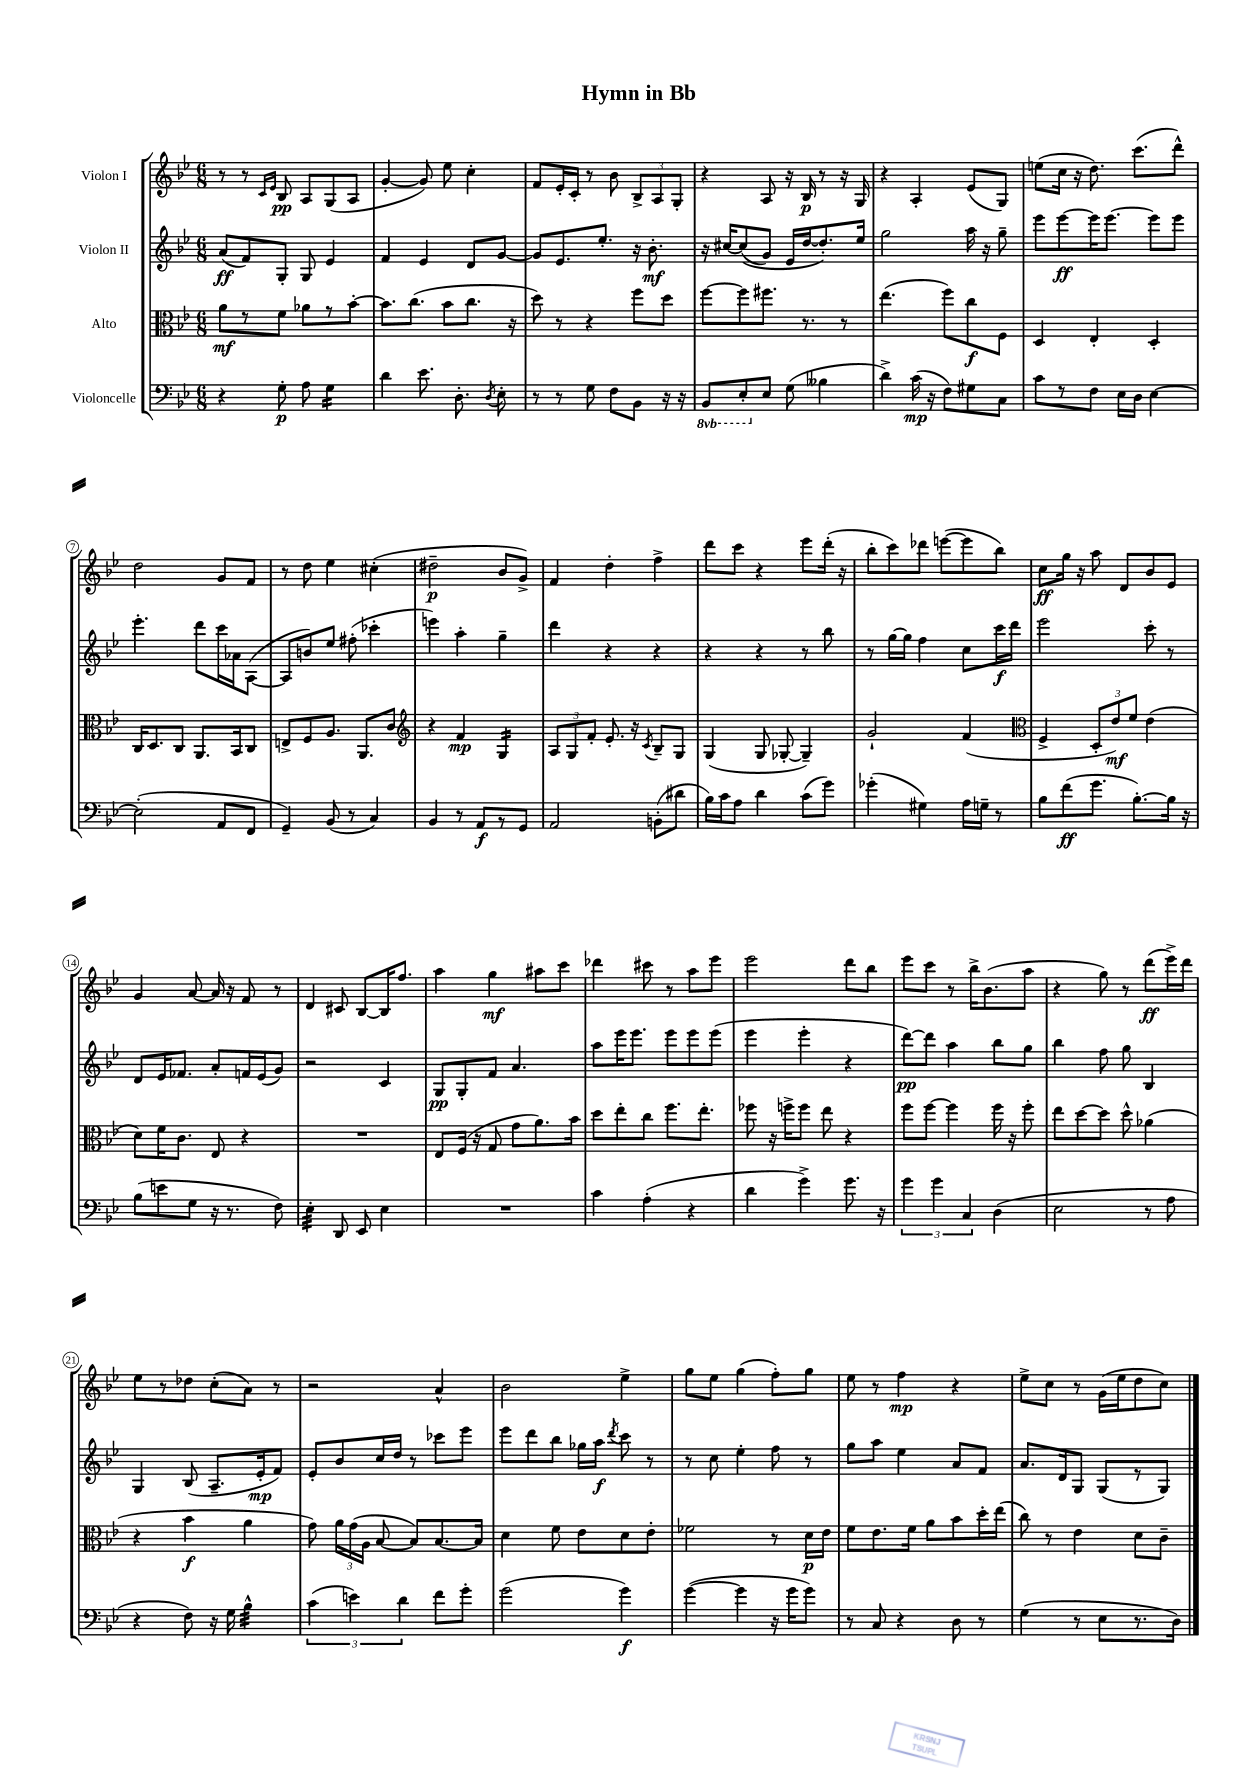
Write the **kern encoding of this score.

**kern	**kern	**kern	**kern
*staff4	*staff3	*staff2	*staff1
*clefF4	*clefC3	*clefG2	*clefG2
*k[b-e-]	*k[b-e-]	*k[b-e-]	*k[b-e-]
*M6/8	*M6/8	*M6/8	*M6/8
4r	8a\L	(8a/L	8r
.	8r	8f/)	8r
.	.	.	16qqc/LL
.	.	.	16qqe-/JJ
8G'\	8f\J	8G'/J	8B-/
8A\	8a-\L	8G/	8A/L
4G\	8r	4e-/	(8G/
.	[8b-'\J	.	8A/J
=	=	=	=
4d\	8.b-\]L	4f/	[4g'/
.	(8.cc\J	.	.
8.e-\	.	4e-/	8g/])
.	8b-\L	.	8ee-\
8.D'\	.	.	.
.	8.cc\J	8d/L	4cc'\
8qD/	.	.	.
8E-'\	.	[8g/J	.
.	16r	.	.
=	=	=	=
8r	8dd\)	8g/]L	8f/L
8r	8r	8.e-/	16e-'/L
.	.	.	16c'/JJ
8G\	4r	.	8r
.	.	8.ee-'/J	.
8F\L	.	.	8b-\
8BB-\J	8ff\L	16r	12B-^/L
.	.	8.b-'\	.
.	.	.	12A/
16r	8dd\J	.	.
.	.	.	12G'/J
16r	.	.	.
=	=	=	=
8BBB-/L	[8ff\L	16r	4r
.	.	[16cc#/LK	.
8EE-'/	8ff\]	&((8cc#/]	.
8E-/J	8.ff#\J	8g/J)	8A/
(8G\	.	16e-/LL	16r
.	8.r	[16dd/J	16B-/
4B--\	.	8.dd'/]&)	8r
.	8r	.	16r
.	.	16ee-/Jk	16G/
=	=	=	=
4d^\)	(4.ee-\	2gg\	4r
(16c\	.	.	4A'/
16r	.	.	.
8F\L)	8ff\L)	.	.
8G#\	8cc\	16aa\	(8e-/L
.	.	16r	.
8C\J	8F\J	8gg~\	8G/J)
=	=	=	=
8c\L	4D/	8eee-\L	(8ee\L
8r	.	[8eee-\	16cc\Jk
.	.	.	16r
8F\J	4E-'/	16eee-\]K	8.dd\)
.	.	[8.eee-\J	.
16E-\LL	.	.	.
16D\JJ	.	.	(8.ccc\L
[4E-\	4D'/	8eee-\]L	.
.	.	8eee-\J	8ddd^^\J)
=	=	=	=
(2E-'\]	16C/LK	4.eee-'\	2dd\
.	8.D/	.	.
.	8C/J	.	.
.	8.AA/L	8ddd\L	.
8AA/L	.	16ccc\L	8g/L
.	16BB-/k	16a-\J	.
8FF/J	8C/J	([8A\J	8f/J
=	=	=	=
4GG~/)	8E^/L	8A/]L	8r
.	8F/	8b/)	8dd\
(8BB-/	8.A/J	8ee-/J	4ee-\
8r	.	(8ff#'\	.
.	8.AA/L	.	.
4C/)	.	4ccc-'\	(4cc#'\
.	8c/J	.	.
=	=	=	=
*	*clefG2	*	*
4BB-/	4r	4eee\)	2dd#~\
8r	4f/	4aa'\	.
8AA/L	.	.	.
8r	4G/	4gg~\	8b-/L
8GG/J	.	.	8g^/J)
=	=	=	=
2AA/	12A/L	4ddd\	4f/
.	12G/	.	.
.	12f'/J	.	.
.	8.e-'/	4r	4dd'\
.	16r	.	.
.	8qc/	.	.
(8BB'\L	8B-~/L	4r	4ff^\
8d#\J	8G/J	.	.
=	=	=	=
16B-\LL)	(4G/	4r	8ddd\L
16c\J	.	.	.
8A\J	.	.	8ccc\J
4d\	8G/	4r	4r
.	[8G-'/	.	.
(8c\L	4G-~/])	8r	8eee-\L
8g\J)	.	8bb-\	(16ddd'\Jk
.	.	.	16r
=	=	=	=
(4g-'\	2g`/	8r	8bb-'\L
.	.	[16gg\LL	8ccc\)
.	.	16gg\]JJ	.
4G#\)	.	4ff\	8ddd-\J
.	.	.	([8eee\L
16A\LL	(4f/	8cc\L	8eee\]
16G~\JJ	.	.	.
8r	.	16ccc\L	8bb-\J)
.	.	16ddd\JJ	.
=	=	=	=
*	*clefC3	*	*
8B-\L	4F^/	2eee-\	8cc\L
(8f\	.	.	16gg\Jk
.	.	.	16r
8.g\J	12D'/L	.	8aa\
.	12e-/)	.	.
.	.	.	8d/L
.	12f/J	.	.
[8.B-'\L)	.	.	.
.	(4e-\	8ccc'\	8b-/
16B-\]Jk	.	8r	8e-/J
16r	.	.	.
=	=	=	=
(8B-\L	8d\L)	8d/L	4g/
8e\	16f\K	16e-/K	.
.	8.c\J	8.f-/J	.
8G\J	.	.	[8a/
16r	8E-/	8a'/L	16a/]
8.r	.	.	16r
.	4r	16f/L	8f/
.	.	(16e-/J	.
8F\)	.	8g/J)	8r
=	=	=	=
4E-'\	2.r	2r	4d/
8DD/	.	.	8c#/
8EE-/	.	.	[8B-/L
4E-\	.	4c/	16B-/]K
.	.	.	8.ff/J
=	=	=	=
2.r	8E-/L	8G/L	4aa\
.	(16F/Jk	8G'/	.
.	16r	.	.
.	8G/	8f/J	4gg\
.	8g\L	4.a/	.
.	8.a\)	.	8aa#\L
.	.	.	8ccc\J
.	16b-\Jk	.	.
=	=	=	=
4c\	8dd\L	8aa\L	4ddd-\
.	8ee-'\	16eee-\K	.
.	.	8.eee-\J	.
(4A'\	8cc\J	.	8ccc#\
.	8.ff\L	8eee-\L	8r
4r	.	8eee-\	8aa\L
.	8.ee-'\J	.	.
.	.	(8eee-\J	8eee-\J
=	=	=	=
4d\	8ff-\	4eee-\	2eee-\
.	16r	.	.
.	16ff^\LK	.	.
4g^\)	8ff\J	4eee-'\	.
.	8ee-\	.	.
8.g\	4r	4r	8ddd\L
.	.	.	8bb-\J
16r	.	.	.
=	=	=	=
6g\	8ff\L	[8ddd\L)	8eee-\L
.	[8ff\J	8ddd\]J	8ccc\J
6g\	.	.	.
.	4ff\]	4aa\	8r
6C/	.	.	.
.	.	.	16bb-^\LK
.	.	.	(8.b-\
(4D\	16ff\	8bb-\L	.
.	16r	.	.
.	8ff'\	8gg\J	8aa\J
=	=	=	=
2E-\	8ee-\L	4bb-\	4r
.	[8dd\	.	.
.	8dd\]J	8ff\	8gg\)
.	8dd^^\	8gg\	8r
8r	(4a-\	4B-/	(8ddd\L
8A\	.	.	16eee-^\L)
.	.	.	16ddd\JJ
=	=	=	=
4r	4r	4G/	8ee-\L
.	.	.	8r
8F\)	4b-\	(8B-/	8dd-\J
16r	.	8.A~/L	(8cc'\L
16G\	.	.	.
4B-^^\	4a\	.	8a\J)
.	.	16e-'/k	.
.	.	8f/J)	8r
=	=	=	=
(6c\	8g\)	8e-'/L	2r
.	24a\LL	8b-/	.
6e\)	(24g\	.	.
.	24A\JJ	.	.
.	[8B-/	16cc/L	.
.	.	16dd/JJ	.
6d\	.	.	.
.	8B-/]L)	8r	.
8f\L	[8.B-/	8ccc-\L	4a^^/
8g'\J	.	8eee-\J	.
.	16B-/]Jk	.	.
=	=	=	=
(2g\	4d\	8eee-\L	2b-\
.	.	8ddd\	.
.	8f\	8bb-\J	.
.	8e-\L	16gg-\LL	.
.	.	16aa\JJ	.
.	.	8qddd/	.
4g\)	8d\	8ccc\	4ee-^\
.	8e-'\J	8r	.
=	=	=	=
([4g\	2f-\	8r	8gg\L
.	.	8cc\	8ee-\J
4g\]	.	4ee-'\	(4gg\
16r	8r	8ff\	8ff'\L)
16g\LK	.	.	.
8g\J)	16d\LL	8r	8gg\J
.	16e-\JJ	.	.
=	=	=	=
8r	8f\L	8gg\L	8ee-\
8C/	8.e-\	8aa\J	8r
4r	.	4ee-\	4ff\
.	16f\Jk	.	.
.	8a\L	.	.
8D\	8b-\	8a/L	4r
8r	16dd'\L	8f/J	.
.	(16ee-\JJ	.	.
=	=	=	=
(4G\	8cc\)	8.a/L	8ee-^\L
.	8r	.	8cc\J
.	.	16d/k	.
8r	4e-\	8G/J	8r
8E-\L	.	(8G/L	(16g\LL
.	.	.	16ee-\J
8.r	8d\L	8r	8dd\
.	8c~\J	8G/J)	8cc\J)
16D\Jk)	.	.	.
==	==	==	==
*-	*-	*-	*-
